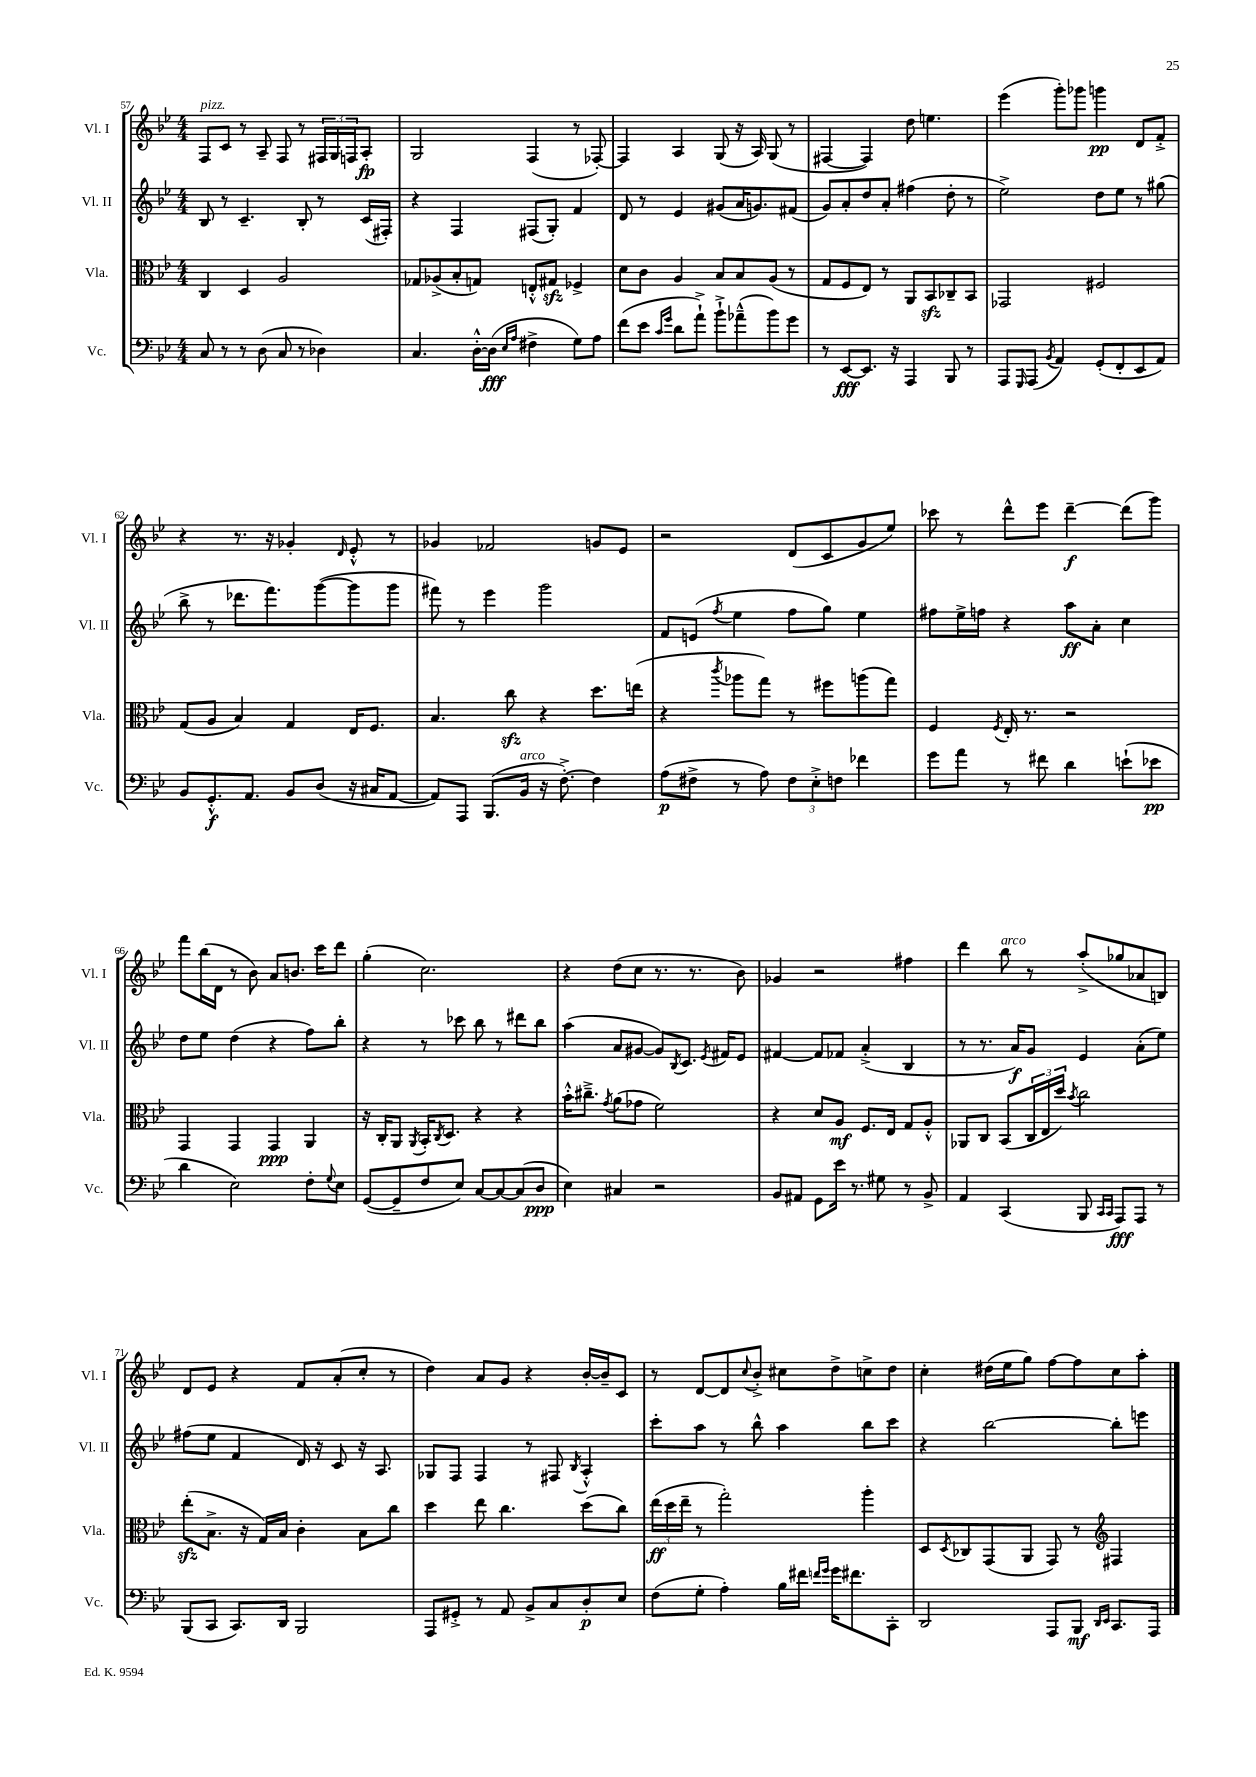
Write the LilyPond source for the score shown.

<<
\new StaffGroup <<
\new Staff = "s0" \with { instrumentName = "Vl. I" shortInstrumentName = "Vl. I" } {
    \clef treble \key bes \major \numericTimeSignature \time 4/4
    f8^\markup { \italic "pizz." } c'8 r8 a8-- f8 r8 \tuplet 3/2 { fis16 g16 f16 } a8-.\fp |
    g2 f4( r8 fes8~-.) |
    fes4 a4 g8( r16 a16) g8( r8 |
    fis4~ fis4) d''8 e''4. |
    ees'''4( g'''8-.) ges'''8 g'''4\pp d'8 f'8-.-> |
    r4 r8. r16 ges'4-. \grace { d'16 } ees'8-.-^ r8 |
    ges'4 fes'2 g'8 ees'8 |
    r2 d'8( c'8 g'8 ees''8) |
    ces'''8 r8 d'''8-^ ees'''8 d'''4~--\f d'''8( g'''8) |
    f'''8 bes''16( d'16 r8 bes'8) a'8 b'8. c'''16 d'''8 |
    g''4-.( c''2.) |
    r4 d''8( c''8 r8. r8. bes'8) |
    ges'4 r2 fis''4 |
    d'''4 bes''8^\markup { \italic "arco" } r8 a''8-.->( ges''8 aes'8 b8) |
    d'8 ees'8 r4 f'8 a'8-.( c''8-. r8 |
    d''4) a'8 g'8 r4 bes'16~-. bes'16-- c'8 |
    r8 d'8~ d'8 \appoggiatura { c''8 } bes'8-.-> cis''8 d''8-> c''8-> d''8 |
    c''4-. dis''16( ees''16 g''8) f''8~ f''8 c''8 a''8-. \bar "|." |
}
\new Staff = "s1" \with { instrumentName = "Vl. II" shortInstrumentName = "Vl. II" } {
    \clef treble \key bes \major \numericTimeSignature \time 4/4
    bes8 r8 c'4.-- bes8-. r8 c'16( fis16-.) |
    r4 f4 fis8( g8-.) f'4 |
    d'8 r8 ees'4 gis'8( a'16 g'8.) fis'8( |
    g'8) a'8-. d''8 a'8-. fis''4( d''8-. r8 |
    ees''2->) d''8 ees''8 r8 gis''8( |
    bes''8-> r8 des'''8. f'''8.) g'''8~( g'''8 g'''8 |
    fis'''8) r8 ees'''4 g'''2 |
    f'8 e'8( \acciaccatura { f''8 } ees''4 f''8 g''8) ees''4 |
    fis''8 ees''16-> f''16 r4 a''8\ff a'8-. c''4 |
    d''8 ees''8 d''4( r4 f''8) bes''8-. |
    r4 r8 ces'''8 bes''8 r8 dis'''8 bes''8 |
    a''4( a'8 gis'8~ gis'8) \acciaccatura { bes8 } c'8. \acciaccatura { ees'8 } fis'16 ees'8 |
    fis'4~ fis'8 fes'8 a'4-.->( bes4 |
    r8 r8. a'16\f) g'8 ees'4 a'8-.( ees''8) |
    fis''8( ees''8 f'4 d'16) r16 c'8 r16 a8. |
    ges8 f8 f4 r8 fis8 \acciaccatura { bes8 } a4-.-^ |
    c'''8-. a''8 r8 bes''8-^ a''4 bes''8 c'''8 |
    r4 bes''2~ bes''8-. e'''8 \bar "|." |
}
\new Staff = "s2" \with { instrumentName = "Vla." shortInstrumentName = "Vla." } {
    \clef alto \key bes \major \numericTimeSignature \time 4/4
    c4 d4 a2 |
    ges8 aes8->( bes8-. g8) e8-.-^ gis8\sfz fes4-> |
    d'8 c'8 a4 bes8 bes8 a8( r8 |
    g8 f8 ees8) r8 a,8 bes,8\sfz ces8-- bes,8 |
    ges,2 fis2 |
    g8( a8 bes4) g4 ees16 f8. |
    bes4. c''8\sfz r4 d''8. e''16( |
    r4 \acciaccatura { c'''8 } aes''8 g''8) r8 fis''8 a''8( g''8) |
    f4 \acciaccatura { f8 } ees16-. r8. r2 |
    g,4 g,4 g,4\ppp a,4 |
    r16 c16-. a,8 \acciaccatura { a,8 } bes,16-. \acciaccatura { c8 } d8. r4 r4 |
    bes'16-.-^ cis''8.---> \acciaccatura { g'8 } a'8( ges'8 f'2) |
    r4 d'8 a8\mf f8. ees16 g8 a8-.-^ |
    aes,8 c8 bes,8( \tuplet 3/2 { c16 ees16 d''16) } \acciaccatura { bes'8 } c''2 |
    ees''8-.\sfz( bes8.-> r16 g16) bes16 c'4-. bes8 c''8 |
    d''4 ees''8 c''4. d''8( c''8) |
    \tuplet 3/2 { ees''16\ff( d''16 ees''16-- } r8 g''2-.) a''4-. |
    d8 \acciaccatura { d8 } ces8 g,8( a,8 g,8) r8 \clef treble fis4 \bar "|." |
}
\new Staff = "s3" \with { instrumentName = "Vc." shortInstrumentName = "Vc." } {
    \clef bass \key bes \major \numericTimeSignature \time 4/4
    c8 r8 r8 d8( c8 r8 des4) |
    c4. d16~-.-^ d16\fff( \grace { ees16 a16 } fis4-> g8) a8 |
    f'8( ees'8 \grace { c'16 g'16 } d'8 a'8-!->) bes'8-!-> aes'8---^( bes'8) g'8 |
    r8 ees,8~\fff ees,8. r16 a,,4 bes,,8 r8 |
    a,,8 \grace { g,,16 } a,,8( \acciaccatura { bes,8 } a,4) g,8-.( f,8-. ees,8 a,8) |
    bes,8 g,8.-.-^\f a,8. bes,8 d8( r16 cis16 a,8~ |
    a,8) a,,8 bes,,8.( bes,16^\markup { \italic "arco" } r16 f8.~-.->) f4 |
    a8\p( fis8-> r8 a8) \tuplet 3/2 { fis8 ees8-.-> f8 } fes'4 |
    g'8 a'8 r8 fis'8 d'4 e'8-!( ees'8\pp |
    d'4 ees2) f8-. \appoggiatura { g8 } ees8 |
    g,8~( g,8-- f8 ees8) c8~ c8~ c8( d8\ppp |
    ees4) cis4 r2 |
    bes,8 ais,8 g,8 ees'16 r8. gis8 r8 bes,8-> |
    a,4 c,4( bes,,8 \grace { c,16 c,16 } a,,8\fff) a,,8 r8 |
    bes,,8( c,8 c,8.) d,16 bes,,2 |
    a,,8 gis,8-.-> r8 a,8 bes,8-> c8 d8-.\p ees8 |
    f8( g8-. a4-.) bes16 fis'16 \grace { f'16 g'16 } g'16 fis'8. c,8-. |
    d,2 a,,8 bes,,8\mf \grace { d,16 ees,16 } c,8. a,,16 \bar "|." |
}
>>
>>
\layout { \context { \Score currentBarNumber = #57 } }
